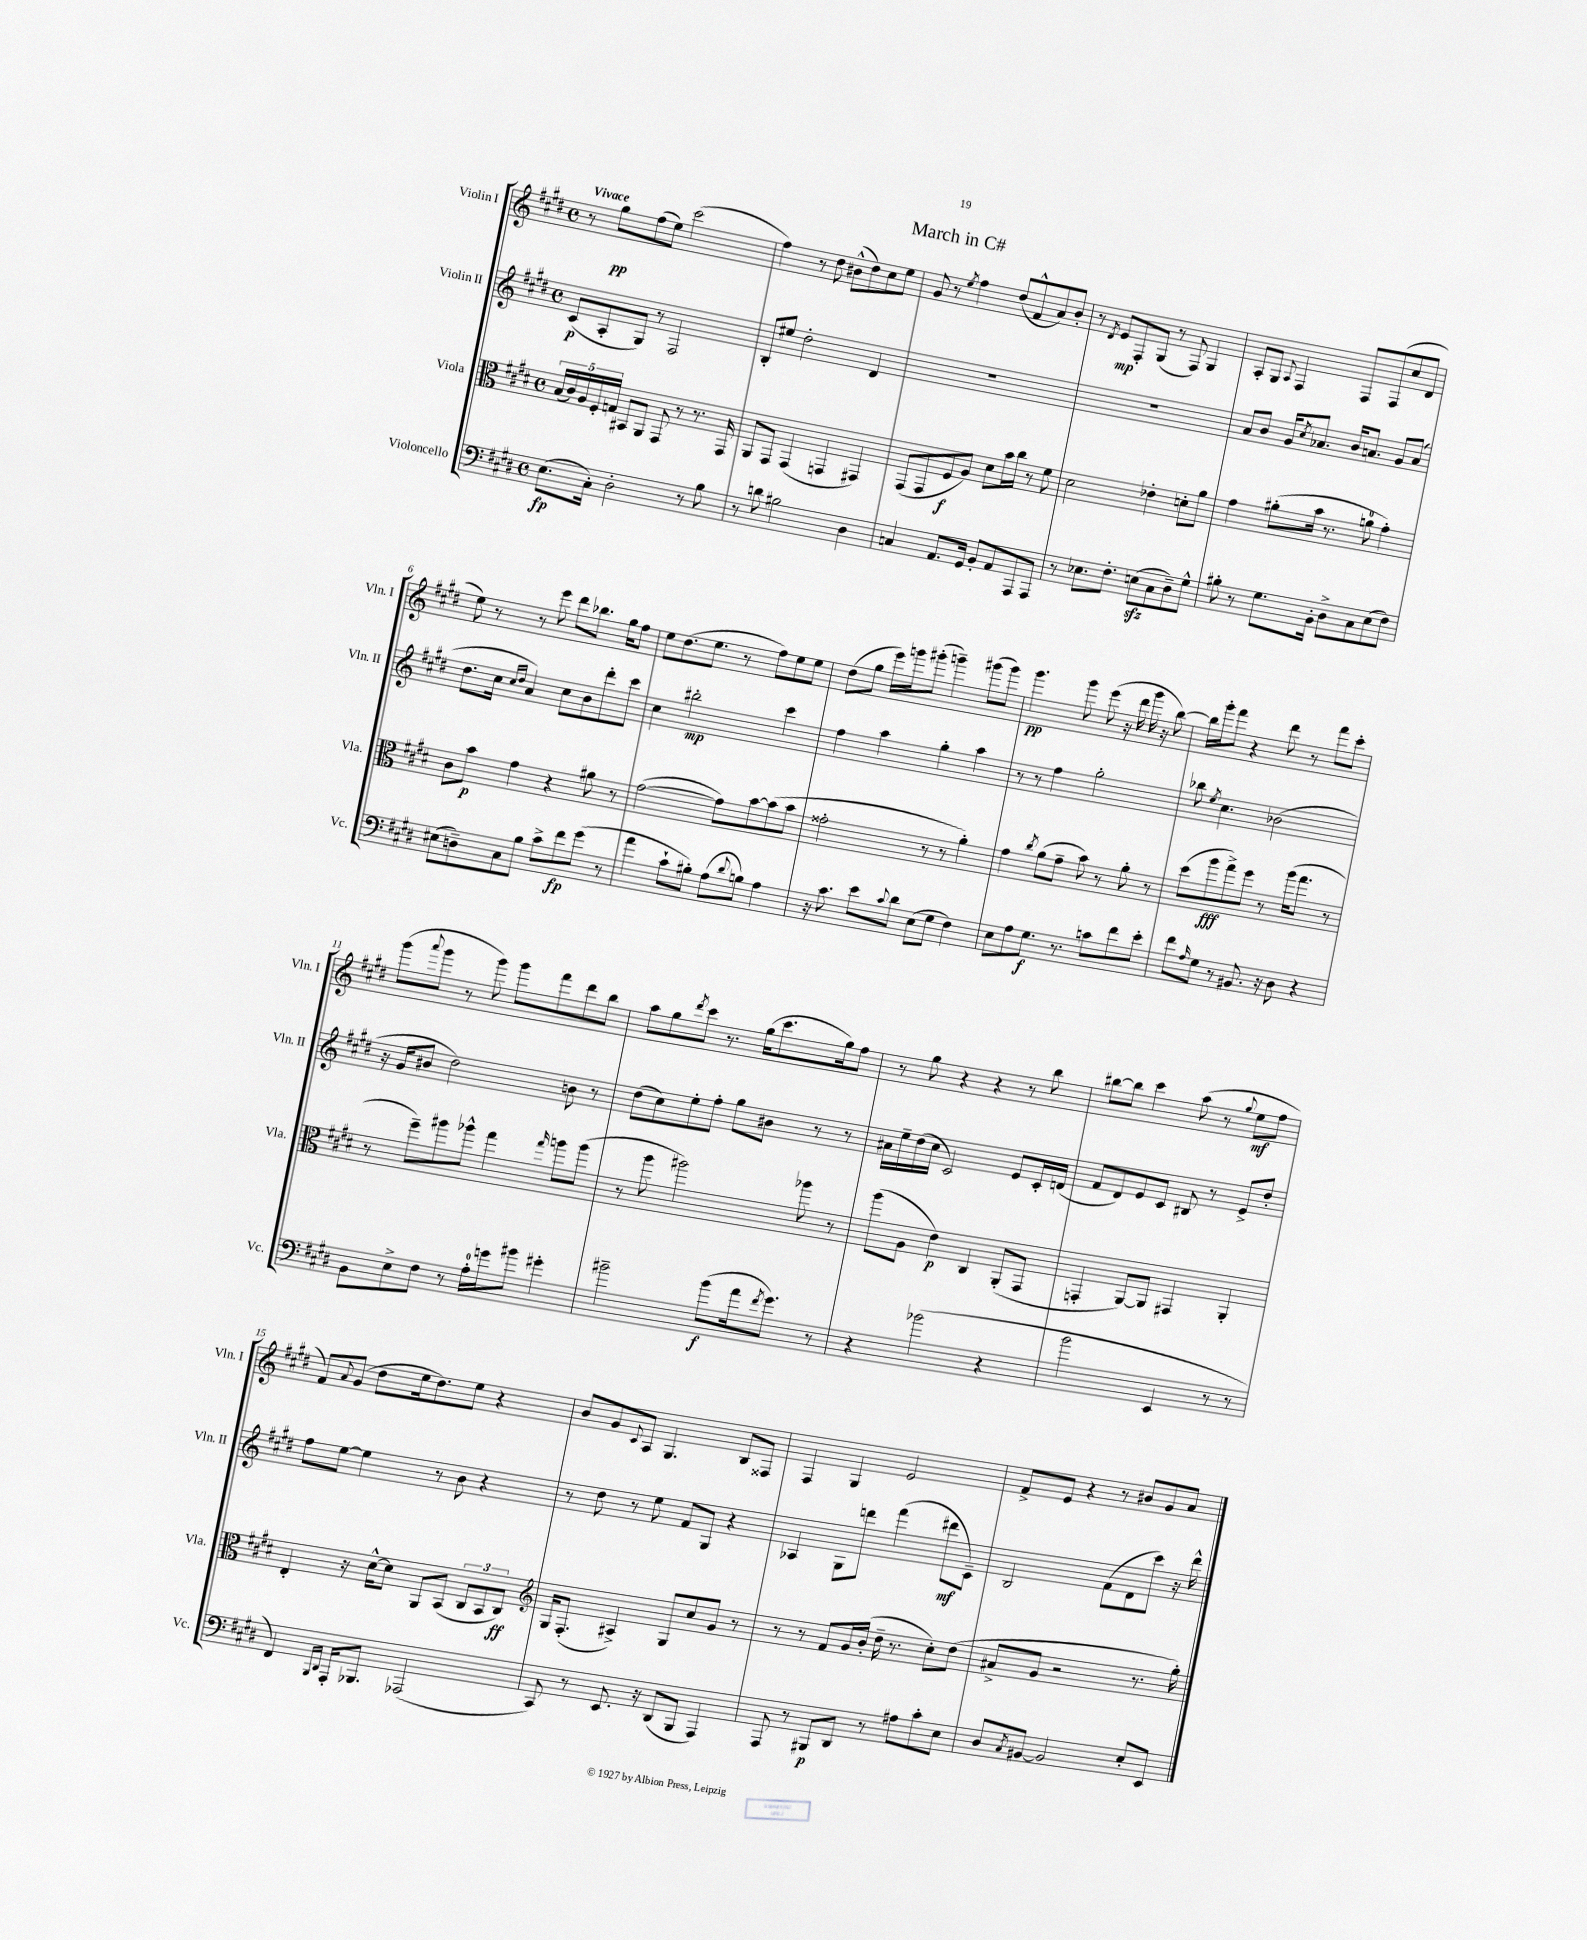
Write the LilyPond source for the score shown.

\header { title = "March in C#" }
<<
\new StaffGroup <<
\new Staff = "s0" \with { instrumentName = "Violin I" shortInstrumentName = "Vln. I" } {
    \clef treble \key e \major \defaultTimeSignature \time 4/4 \tempo "Vivace"
    r8 gis''8\pp fis''8( e''8) cis'''2( |
    fis''4) r8 dis''8 bis'8-^( dis''8) cis''8 e''8 |
    gis'8 r8 \acciaccatura { e''8 } fis''4 dis''8( fis'8-^ a'8) b'8-. |
    r8 \acciaccatura { dis'8 } e'8\mp fis8-. gis8( r8 fis8) gis4 |
    a8-. gis8 \appoggiatura { a8 } fis4 fis8 fis8( cis''8 dis'8 |
    e''8) r8 r8 e'''8 dis'''8 bes''8. gis''16 fis''8 |
    e''8 dis''8.( e''8. r8 fis''8) e''8 e''8 |
    dis''8( gis''8 e'''16) g'''16 gis'''8-.( g'''4--) gis'''8( gis'''8) |
    gis'''4.\pp gis'''8 e'''8( r16 dis'''16 gis'''16 r16 b''8~) |
    b''16 gis'''16-. fis'''8 r4 dis'''8 r8 fis'''8 cis'''8-. |
    gis'''8( \appoggiatura { a'''8 } gis'''8 r8 gis'''8) gis'''8 fis'''8 dis'''8 b''8 |
    a''8 gis''8 \acciaccatura { dis'''8 } cis'''8 r8. gis''16( cis'''8. gis''16) fis''8 |
    r8 gis''8 r4 r4 r8 b''8 |
    bis''8~ bis''8 cis'''4 a''8( r8 \appoggiatura { gis''8 } e''8\mf fis''8 |
    fis'8) \appoggiatura { a'8 } gis'8( dis''8 e''16 dis''8.) e''8 r4 |
    b'8 gis'8 \appoggiatura { cis'8 } a8 gis4. b8 fisis8 |
    fis4 gis4 e'2 |
    fis'8-> e'8 r4 r8 bis'8 gis'8 a'8 \bar "|." |
}
\new Staff = "s1" \with { instrumentName = "Violin II" shortInstrumentName = "Vln. II" } {
    \clef treble \key e \major \defaultTimeSignature \time 4/4
    cis'8\p( a8-. gis8) r8 fis2 |
    b8-. eis''8 dis''2-. dis'4 |
    R1 |
    R1 |
    a'8 b'8 gis'16 \acciaccatura { cis''8 } aes'8. b'16 a'8. gis'8 a'8( |
    dis''8. cis''16 \grace { cis''16 dis''16 } a'4) cis''8 b'8 dis'''8-. cis'''8 |
    cis''4 bis''2-.\mp cis'''4 |
    fis''4 a''4 gis''4-. a''4 |
    r8 r8 fis''4 gis''2-. |
    bes''8 \acciaccatura { e''8 } cis''4. bes'2( |
    r16 gis'16 bis'8 dis''2) b'8 r8 |
    dis''8( cis''8) e''8-. fis''8-. gis''8 bis'8 r8 r8 |
    ais'16 e''16-- dis''16( cis''16 cis'2) e'8 cis'16-. d'16( |
    fis'8 dis'8) e'8 cis'8 bis8 r8 e'8-> dis''8-. |
    fis''8 e''8~ e''4 r8 b'8 r4 |
    r8 dis''8 r8 e''8 fis'8 gis8 r4 |
    aes4 gis8 d'''8 fis'''4( dis'''8\mf cis'8--) |
    b2 fis'8( dis'8 cis'''8) r16 dis'''16-^ \bar "|." |
}
\new Staff = "s2" \with { instrumentName = "Viola" shortInstrumentName = "Vla." } {
    \clef alto \key e \major \defaultTimeSignature \time 4/4
    \tuplet 5/4 { b16( cis'16) a16 fis16-. g16 } bis,8 a,8 gis,8 r8 r8. gis,16 |
    a,8 gis,8 gis,4( g,4 gis,4) |
    gis,8( gis,8 fis8\f a8) dis'8 b'16 cis''16 r8 fis'8 |
    dis'2 ees'4-. d'8-. a'8 |
    gis'4 ais'8-.( b'16 r8. a'8-0 gis'4-.) |
    cis'8 b'8\p gis'4 r4 ais'8 r8 |
    gis'2~( gis'8) b'8~ b'8( b'8 |
    gisis'2-. r8 r8 a'4-.) |
    gis'4 \acciaccatura { cis''8 } a'8( gis'8-- b'8) r8 a'8-. r8 |
    dis''8( a''8\fff gis''8->) fis''8 r8 a''16( gis''8. r8 |
    r8 fis''8--) ais''8 aes''8-^ gis''4 \grace { gis''16 } a''8 a''8( |
    r8 a''8 ais''2) aes''8 r8 |
    a''8( a8 e'4\p) cis4 a,8-.( gis,8 |
    g,4-. a,8~) a,8 gis,4 a,4-. |
    e4-. r16 dis'16~-^ dis'8 a,8 b,8( \tuplet 3/2 { cis8 b,8 cis8\ff) } |
    \clef treble gis16 fis8.-.( ais4->) gis8 cis''8 gis'8 r8 |
    r8 r8 fis'8 gis'16 b'16-.( dis''16-- r8. cis''8-.) dis''8( |
    ais'8-> gis'8 r2 r8. gis''16-.) \bar "|." |
}
\new Staff = "s3" \with { instrumentName = "Violoncello" shortInstrumentName = "Vc." } {
    \clef bass \key e \major \defaultTimeSignature \time 4/4
    e8.\fp( cis16-.) dis2-. r8 b8 |
    r8 d'8 bis2 dis4 |
    c4 a,8. gis,16 b,8-. a,8 a,,8 a,,8 |
    r8 ees8. fis8.-. e8\sfz( cis8 dis8--) gis8-^ |
    bis8-. r8 gis8. b,16-. dis8-> cis8 e8( fis8) |
    eis8( d8--) cis8 b8 cis'8-> fis'8\fp gis'8( r8 |
    a'4 cis'8-! bis8-.) a8( \appoggiatura { dis'8 } b8) a4 |
    r16 cis'8. e'8 \appoggiatura { cis'8 } dis'8 e8( gis8 fis4) |
    e8 a8 gis8.\f r8. c'8 fis'8 e'8-. |
    fis'8 \grace { a16 } gis8 r8 bis,8. r16 dis8 r4 |
    b,8 e8-> fis8 r8 a16-0-. g'16 bis'8 gis'4-. |
    bis'2-- bis'8\f( a'16 \acciaccatura { fis'8 } gis'8.) r8 |
    r4 bes'2( r4 |
    b'2 e,4 r8 r8 |
    fis,4) \grace { b,,16 dis,16 } a,,16-. bes,,8. aes,,2( |
    cis,8) r8 e,8. r16 dis,8( b,,8 a,,4) |
    a,,8 r8 bis,,8\p dis,8 r8 ais8 cis'8-. e8 |
    dis8 \acciaccatura { cis8 } bis,8~ bis,2 e8-. e,8 \bar "|." |
}
>>
>>
